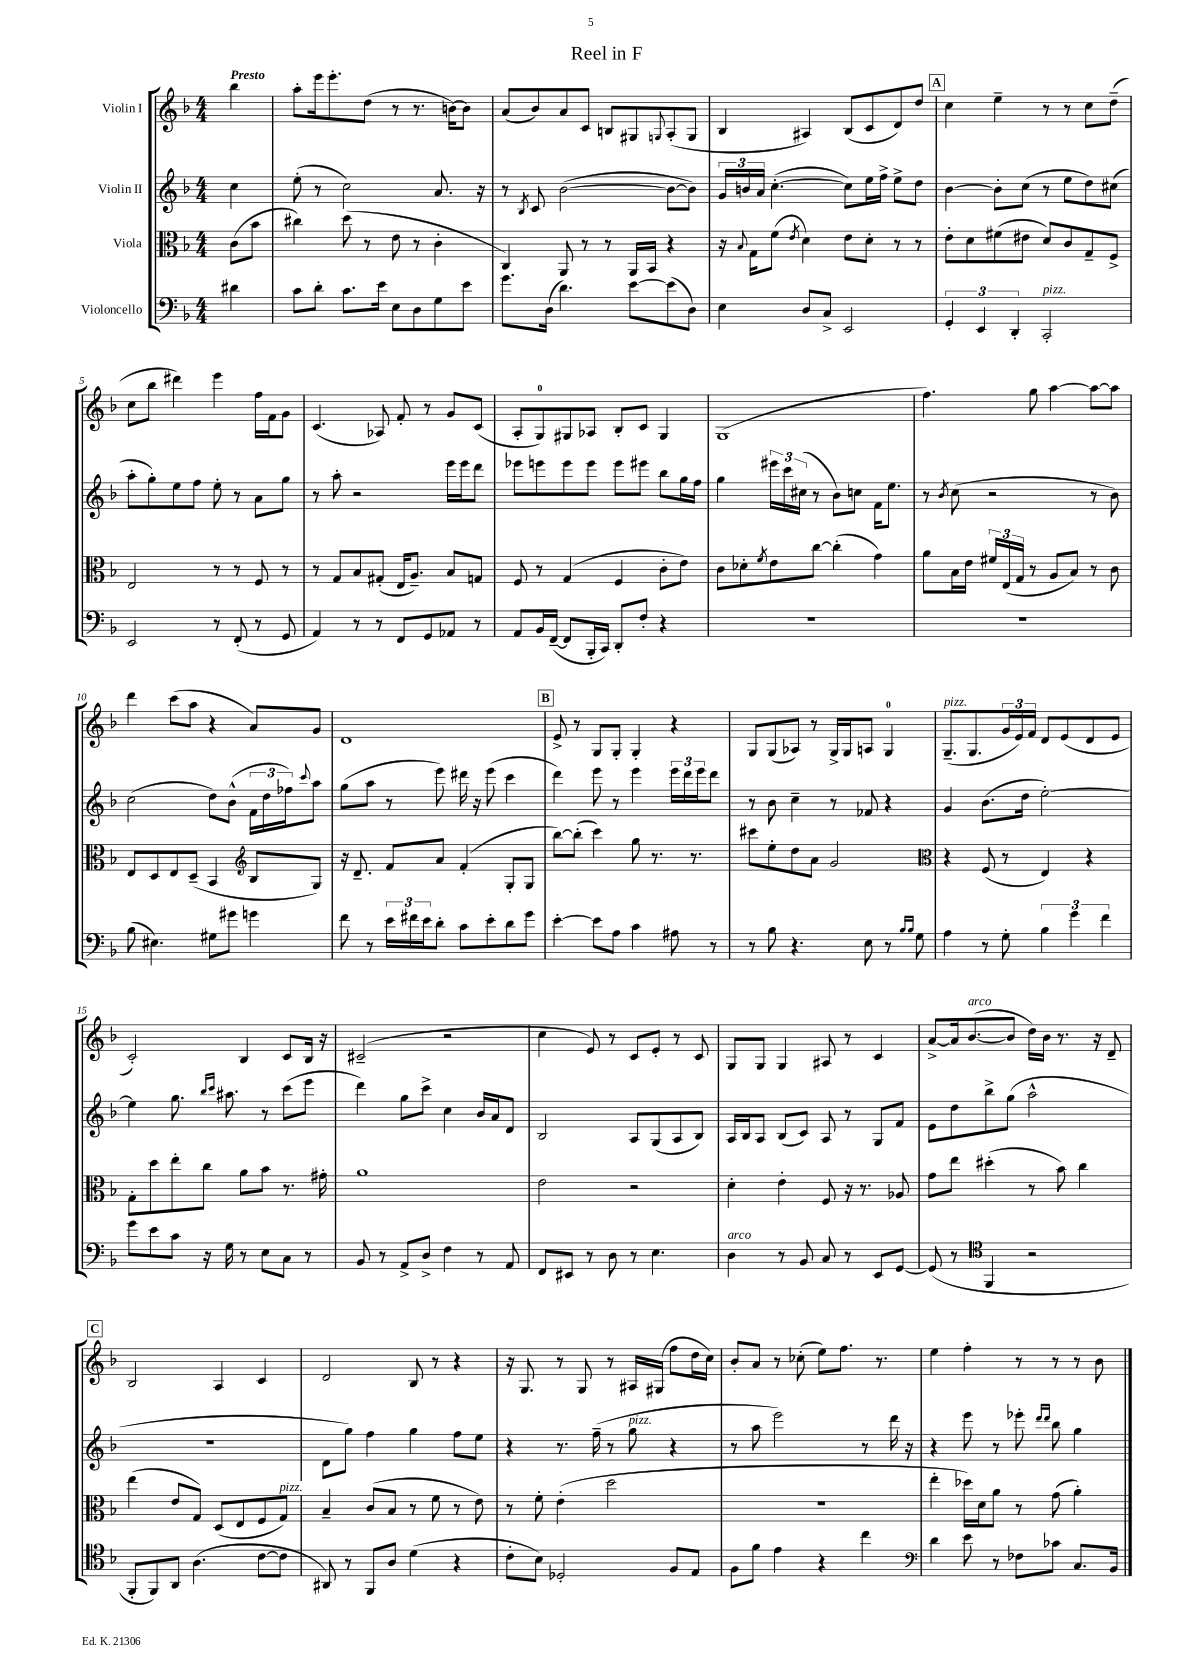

**kern	**kern	**kern	**kern
*part4	*part3	*part2	*part1
*staff4	*staff3	*staff2	*staff1
*I"Violoncello	*I"Viola	*I"Violin II	*I"Violin I
*clefF4	*clefC3	*clefG2	*clefG2
*k[b-]	*k[b-]	*k[b-]	*k[b-]
*M4/4	*M4/4	*M4/4	*M4/4
=	=	=	=
!	!	!	!LO:TX:a:B:t=Presto
4d#X\	(8c\L	4cc\	4bb-\
.	8b-\J	.	.
=1	=1	=1	=1
8c\L	4cc#X\)	(8ee'\	8aa'\L
8d'\J	.	8r	16eee\k
.	.	.	8.eee'\
8.c\L	(8dd\	2cc\)	.
.	8r	.	(8dd\J
16e\Jk	.	.	.
8E\L	8e\	.	8r
8D\	8r	.	8.r
8G\	4c'\	8.a/	.
.	.	.	[16bn\KL)
8e\J	.	.	8b\J]
.	.	16r	.
=2	=2	=2	=2
8.g\L	4C/)	8r	(8a/L
.	.	8qB-/	.
.	.	8c/	8b-/)
(16D\Jk	.	.	.
4.d\)	8AA/	([2b-\	8a/
.	8r	.	8c/J
.	8r	.	8Bn/L
[8e\L	16AA/LL	.	8G#X/
.	16BB-/JJ	.	.
.	.	.	8qqGn/
(8e\]	4r	8b-\L_	(8A'/
8D\J)	.	8b-\J])	8G/J
=3	=3	=3	=3
4E\	16r	24g/LL	4B-/
.	.	24bn/	.
.	8qqB-/	.	.
.	16G\KL	.	.
.	.	24a/JJ	.
.	(8f\J	([4.cc'\	.
.	8qe/	.	.
8D/L	4d\)	.	4A#X/)
8C^/J	.	.	.
2EE/	8e\L	8cc\L])	(8B-/L
.	8d'\J	16ee\L	8c/
.	.	16ff^\JJ	.
.	8r	8ee^\L	8d/)
.	8r	8dd\J	8dd/J
!!LO:REH:place=s1:t=A
=4	=4	=4	=4
6GG'/	8e'\L	[4b-\	4cc\
.	8d\	.	.
6EE/	.	.	.
.	(8f#X\	8b-'\L]	4ee~\
6DD'/	.	.	.
.	8e#X\J	(8cc\J	.
!LO:TX:a:i:t=pizz.	!	!	!
2CC'/	8d/L)	8r	8r
.	8c/	8ee\L	8r
.	8G~/	8dd\)	8cc\L
.	8F^/J	(8cc#X\J	(8dd~\J
!!LO:LB:g=z
=5	=5	=5	=5
2EE/	2E/	8aa'\L	8cc\L
.	.	8gg'\)	8bb-\J
.	.	8ee\	4ddd#X\)
.	.	8ff\J	.
8r	8r	8ee'\	4eee\
(8FF'/	8r	8r	.
8r	8F/	8a\L	16ff\LL
.	.	.	16f\J
8GG/	8r	8gg\J	8g\J
=6	=6	=6	=6
4AA/)	8r	8r	(4.c/
.	8G/L	8aa'\	.
8r	8B-/	2r	.
8r	(8G#X'/J	.	8A-X/)
8FF/L	16E/KL	.	8f'/
.	8.A~/J)	.	.
8GG/	.	.	8r
8AA-X/J	8B-/L	16eee\LL	8g/L
.	.	16eee\J	.
8r	8Gn/J	8ddd\J	(8c/J
=7	=7	=7	=7
8AA/L	8F/	8eee-X\L	8A'/L
16BB-/L	8r	8eeen\	8G/)
([16FF~/JJ	.	.	.
8FF/L]	(4G/	8eee\	8G#X/
16BBB-'/L	.	8eee\J	8A-X/J
16CC/JJ)	.	.	.
8DD'/L	4F/	8eee\L	8B-'/L
8F'/J	.	8eee#X\J	8c/J
4r	8c'\L	8bb-\L	4G#/
.	8e\J)	16gg\L	.
.	.	16ff\JJ	.
=8	=8	=8	=8
1r	8c\L	4gg\	(1G
.	8d-X'\	.	.
.	8qf/	.	.
.	8e\	24eee#X\LL	.
.	.	24ccc\	.
.	.	(24cc#X\JJ	.
.	[8cc\J	8r	.
.	(4cc'\]	8b-\L)	.
.	.	8ccn\J	.
.	4g\)	16f\KL	.
.	.	8.ee\J	.
=9	=9	=9	=9
1r	8a\L	8r	4.ff\)
.	.	8qb-/	.
.	16B-\L	(8cc\	.
.	16e\JJ	.	.
.	24f#X/LL	2r	.
.	(24E/	.	.
.	24G/JJ	.	.
.	8r	.	8gg\
.	8A/L	.	[4aa\
.	8B-/J)	.	.
.	8r	8r	8aa\L_
.	8c\	8b-\)	8aa\J]
!!LO:LB:g=z
=10	=10	=10	=10
(8B-\	8E/L	(2cc\	4ddd\
4.E#X\)	8D/	.	.
.	8E/	.	(8ccc\L
.	(8D~/J	.	8aa\J
8G#X\L	4BB-/	8dd\L)	4r
8g#X\J	.	(8b-^^\J	.
*	*clefG2	*	*
4gn\	8B-/L	24f\LL	8a/L)
.	.	24dd\	.
.	.	24ff-X\J)	.
.	.	8qqccc/	.
.	8G/J)	8aa\J	8g/J
=11	=11	=11	=11
8f\	16r	(8gg\L	1d
.	8.d~/	.	.
8r	.	8aa\J	.
24e\LL	8f/L	8r	.
24f#X\	.	.	.
24e\J	.	.	.
8d'\J	8a/J	8eee\)	.
8c\L	(4f'/	16ddd#X\	.
.	.	16r	.
8e'\	.	(8eee\	.
8d\	8G'/L	4ccc\	.
8g\J	8G/J	.	.
!!LO:REH:place=s1:t=B
=12	=12	=12	=12
[4e'\	[8bb-\L)	4ddd\)	8e^/
.	(8bb-'\J]	.	8r
8e\L]	4ccc\)	8eee\	8G/L
8A\J	.	8r	8G'/J
4c\	8gg\	4eee\	4G'/
.	8.r	.	.
8A#X\	.	24eee\LL	4r
.	.	24ddd\	.
.	8.r	.	.
.	.	24eee\J	.
8r	.	8ddd\J	.
=13	=13	=13	=13
8r	8ccc#X\L	8r	8G/L
8B-\	8ee'\	8b-\	(8G/
4.r	8dd\	4cc~\	8A-X/J)
.	8a\J	.	8r
.	2g/	8r	16G^/LL
.	.	.	16G/J
8E\	.	8f-X/	8An/J
8r	.	4r	4G/
16qqB-/LL	.	.	.
16qqB-/JJ	.	.	.
8G\	.	.	.
=14	=14	=14	=14
*	*clefC3	*	*
!	!	!	!LO:TX:a:i:t=pizz.
4A\	4r	4g/	(8.G~/L
.	.	.	8.G/
8r	(8F/	(8.b-\L	.
8G'\	8r	.	24g/L
.	.	.	24e/)
.	.	16dd\Jk	.
.	.	.	24f/JJ
6B-\	4E/)	[2ee'\)	8d/L
.	.	.	(8e/
6g\	.	.	.
.	4r	.	8d/
6f\	.	.	.
.	.	.	8e/J
!!LO:LB:g=z
=15	=15	=15	=15
8g\L	8G'\L	4ee\]	2c'/)
8e\	8dd\	.	.
8c\J	8ee'\	8.gg\	.
16r	8cc\J	.	.
.	.	16qqbb-/LL	.
.	.	16qqccc/JJ	.
16G\	.	8.aa#X\	.
8r	8a\L	.	4B-/
8E\L	8b-\J	8r	.
8C\J	8.r	(8ccc\L	8c/L
8r	.	8eee\J	16B-/Jk
.	16g#X'\	.	16r
=16	=16	=16	=16
8BB-/	1a	4ddd\)	(2c#X~/
8r	.	.	.
8AA^/L	.	8gg\L	.
8D^/J	.	8ccc^\J	.
4F\	.	4cc\	2r
8r	.	16b-/LL	.
.	.	16a/J	.
8AA/	.	8d/J	.
=17	=17	=17	=17
8FF/L	2e\	2B-/	4cc\
8EE#X/J	.	.	.
8r	.	.	8e/)
8D\	.	.	8r
8r	2r	8A/L	8c/L
4.E\	.	(8G/	8e'/J
.	.	8A/	8r
.	.	8B-/J)	8c/
=18	=18	=18	=18
!LO:TX:a:i:t=arco	!	!	!
4D\	4d'\	16A/LL	8G/L
.	.	16B-/J	.
.	.	8A/J	8G/J
8r	4e'\	(8B-/L	4G/
8BB-/	.	8c/J)	.
8C/	8F/	8A/	8A#X/
8r	16r	8r	8r
.	8.r	.	.
8EE/L	.	8G/L	4c/
[8GG/J	8A-X/	8f/J	.
=19	=19	=19	=19
(8GG/]	8g\L	8e\L	[8a^/L
8r	8ee\J	8dd\	16a/k]
!	!	!	!LO:TX:a:i:t=arco
.	.	.	([8.b-/
*clefC4	*	*	*
4FF/	(4dd#X'\	8bb-^\	.
.	.	(8gg\J	8b-/J]
2r	8r	2aa^^\	16dd\LL)
.	.	.	16b-\JJ
.	8b-\)	.	8.r
.	4cc\	.	.
.	.	.	16r
.	.	.	8d~/
!!LO:LB:g=z
!!LO:REH:place=s1:t=C
=20	=20	=20	=20
8FF'/L	(4ee\	1r	2B-/
8FF/)	.	.	.
8AA/J	8e/L	.	.
(4.A\	8G/J)	.	.
.	(8D/L	.	4A/
.	8E/	.	.
[8c\L	8F/	.	4c/
!	!LO:TX:a:i:t=pizz.	!	!
8c\J]	8G/J)	.	.
=21	=21	=21	=21
8AA#X/)	4B-~/	8d\L	2d/
8r	.	8gg\J)	.
8FF/L	(8c/L	4ff\	.
8A/J	8B-/J	.	.
(4d\	8r	4gg\	8B-/
.	8f\	.	8r
4r	8r	8ff\L	4r
.	8e\)	8ee\J	.
=22	=22	=22	=22
8c'\L	8r	4r	16r
.	.	.	8.G/
8B-\J)	8f'\	.	.
2D-X'/	(4e'\	8.r	8r
.	.	.	8G/
.	.	(16ff~\	.
.	2dd\	8r	8r
!	!	!LO:TX:a:i:t=pizz.	!
.	.	8gg\	16A#X/LL
.	.	.	(16G#X/JJ
8F/L	.	4r	8ff\L
8E/J	.	.	16dd\L
.	.	.	16cc\JJ)
=23	=23	=23	=23
8F\L	1r	8r	8b-'/L
8f\J	.	8aa\	8a/J
4e\	.	2eee\)	8r
.	.	.	(8cc-X'\
4r	.	.	8ee\L)
.	.	.	8.ff\J
4cc\	.	8r	.
.	.	.	8.r
.	.	16ddd\	.
.	.	16r	.
=24	=24	=24	=24
*clefF4	*	*	*
4d\	4ee'\	4r	4ee\
8e\	16dd-X\LL)	8eee\	4ff'\
.	16d\J	.	.
8r	8a\J	8r	.
8F-X\L	8r	8eee-X'\	8r
.	.	16qqddd/LL	.
.	.	16qqddd/JJ	.
8c-X\J	(8g\	8bb-\	8r
8.C/L	4a'\)	4gg\	8r
.	.	.	8b-\
16BB-/Jk	.	.	.
==	==	==	==
*-	*-	*-	*-
